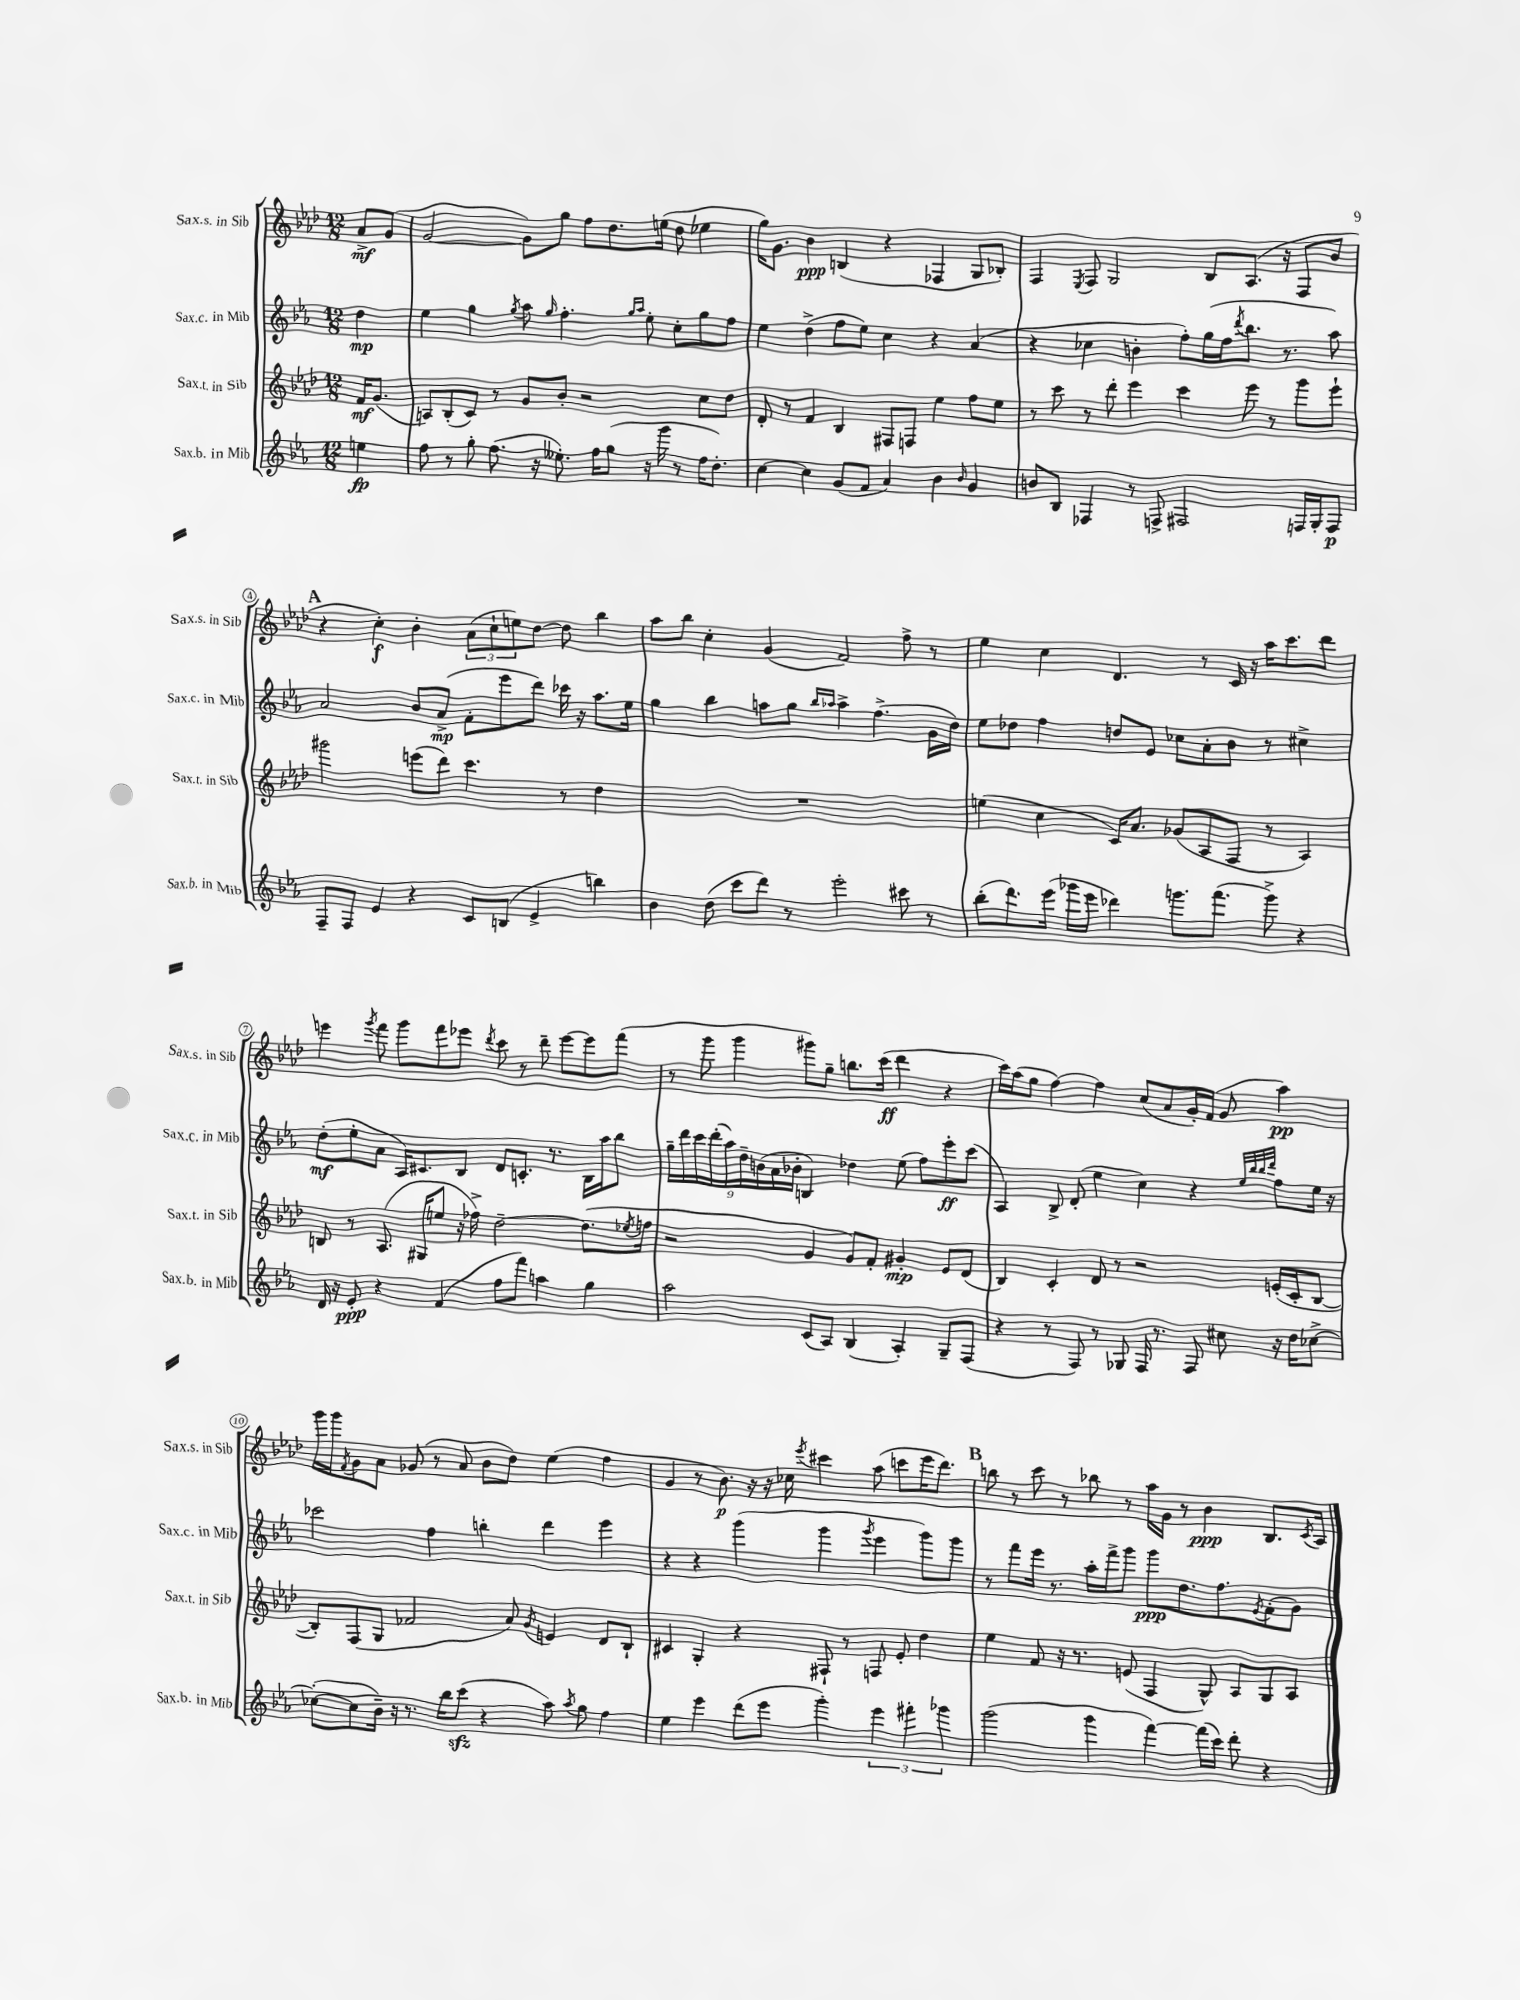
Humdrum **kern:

**kern	**dynam	**kern	**dynam	**kern	**dynam	**kern	**dynam
*part4	*part4	*part3	*part3	*part2	*part2	*part1	*part1
*staff4	*staff4	*staff3	*staff3	*staff2	*staff2	*staff1	*staff1
*I"Sax.b. in Mib	*	*I"Sax.t. in Sib	*	*I"Sax.c. in Mib	*	*I"Sax.s. in Sib	*
*I'Sax.b. in Mib	*	*I'Sax.t. in Sib	*	*I'Sax.c. in Mib	*	*I'Sax.s. in Sib	*
*clefG2	*	*clefG2	*	*clefG2	*	*clefG2	*
*k[b-e-a-]	*	*k[b-e-a-d-]	*	*k[b-e-a-]	*	*k[b-e-a-d-]	*
*M12/8	*	*M12/8	*	*M12/8	*	*M12/8	*
=	=	=	=	=	=	=	=
4een\	fp	16f/KL	mf	4dd\	mp	8a-^/L	mf
.	.	(8.g/J	.	.	.	.	.
.	.	.	.	.	.	(8g/J	.
=1	=1	=1	=1	=1	=1	=1	=1
8ff\	.	8An/L)	.	4ee-\	.	[2g/	.
8r	.	(8B-'/	.	.	.	.	.
8gg'\	.	8c/J)	.	4gg\	.	.	.
(8.ff\	.	8r	.	.	.	.	.
.	.	.	.	8qgg/	.	.	.
.	.	8g/L	.	8aa-\	.	8g\L])	.
16r	.	.	.	.	.	.	.
.	.	.	.	16qqgg/	.	.	.
8.ee--X'\)	.	8b-'/J	.	4.ff'\	.	8gg\J	.
.	.	2r	.	.	.	8ff\L	.
16ff\KL	.	.	.	.	.	.	.
(8gg\J	.	.	.	.	.	8.dd-\	.
.	.	.	.	16qqgg/LL	.	.	.
.	.	.	.	16qqaa-/JJ	.	.	.
16r	.	.	.	8ee-'\	.	.	.
16ggg\	.	.	.	.	.	(16een\Jk	.
8r	.	.	.	8cc'\L	.	8dd-\	.
16ff\KL	.	8cc\L	.	8gg\	.	4ee-X\	.
8.dd'\J)	.	.	.	.	.	.	.
.	.	8dd-\J	.	8ff\J	.	.	.
=2	=2	=2	=2	=2	=2	=2	=2
[4cc\	.	8d-'/	.	4ee-\	.	16gg\KL)	.
.	.	.	.	.	.	8.g\J	.
.	.	8r	.	.	.	.	.
4cc\]	.	4f/	.	(4dd^\	.	4b-\	ppp
(8g/L	.	4B-/	.	8ff\L	.	(4Bn/	.
8f/J	.	.	.	8ee-\J)	.	.	.
4a-/)	.	8F#X/L	.	4cc\	.	4r	.
.	.	8Fn/J	.	.	.	.	.
4b-\	.	4ee-\	.	4r	.	4F-X/	.
16qqb-/	.	.	.	.	.	.	.
4g/	.	8ff\L	.	(4a-/	.	8G/L	.
.	.	8ee-\J	.	.	.	8B-X'/J)	.
=3	=3	=3	=3	=3	=3	=3	=3
8bn/L	.	8r	.	4r	.	4F/	.
8B-/J	.	8ccc\	.	.	.	.	.
.	.	.	.	.	.	8qE-/	.
4F-X/	.	8r	.	4cc-X\	.	8F/	.
.	.	8ddd-'\	.	.	.	2G/	.
8r	.	4eee-\	.	4bn'\	.	.	.
8Fn^/	.	.	.	.	.	.	.
2F#X/	.	4ccc\	.	8ff'\L)	.	.	.
.	.	.	.	(16gg\L	.	8B-/L	.
.	.	.	.	16ff\J	.	.	.
.	.	.	.	8qddd/	.	.	.
.	.	8eee-\	.	8.bb-\J	.	(8.A-/J	.
.	.	8r	.	.	.	.	.
.	.	.	.	8.r	.	16r	.
16Fn/LL	.	8ggg\L	.	.	.	8F/L	.
16G'/J	.	.	.	.	.	.	.
8F/J	p	8eee-`\J	.	8aa-\)	.	8b-/J	.
!!LO:LB:g=z
!!LO:REH:place=s1:t=A
=4	=4	=4	=4	=4	=4	=4	=4
8F~/L	.	2ggg#X\	.	2a-/	.	4r	.
8F/J	.	.	.	.	.	.	.
4e-/	.	.	.	.	.	4cc'\)	f
4r	.	(8eeen\L	.	8b-/L	.	4b-'\	.
.	.	8ddd-\J)	.	(8a-^/J	mp	.	.
8c/L	.	4.ccc\	.	8f'\L	.	(12a-\L	.
.	.	.	.	.	.	12cc`\	.
(8Bn/J	.	.	.	8eee-\	.	.	.
.	.	.	.	.	.	12een\)	.
4e-^/	.	.	.	8ddd\J)	.	[8dd-\J	.
.	.	8r	.	16ccc-X\	.	8dd-\]	.
.	.	.	.	16r	.	.	.
4bbn\)	.	4dd-\	.	8.aa-\L	.	4bb-\	.
.	.	.	.	16ee-\Jk	.	.	.
=5	=5	=5	=5	=5	=5	=5	=5
4b-\	.	1.r	.	4gg\	.	8aa-\L	.
.	.	.	.	.	.	8bb-\J	.
(8dd\	.	.	.	4bb-\	.	4cc'\	.
8ccc\L	.	.	.	.	.	.	.
8ddd\J)	.	.	.	8aan\L	.	(4g/	.
8r	.	.	.	8gg\J	.	.	.
.	.	.	.	16qqbb-/LL	.	.	.
.	.	.	.	16qqaa-X/JJ	.	.	.
2eee-'\	.	.	.	4aa-^\	.	2f/)	.
.	.	.	.	(4.ff^\	.	.	.
8ccc#X\	.	.	.	.	.	8ff^\	.
8r	.	.	.	16g\LL	.	8r	.
.	.	.	.	16dd\JJ)	.	.	.
=6	=6	=6	=6	=6	=6	=6	=6
(8bb-'\L	.	(4een\	.	8ee-\L	.	4ee-\	.
8.ddd\)	.	.	.	8dd-X\J	.	.	.
.	.	4cc\	.	4ff\	.	4cc\	.
(16eee-\Jk	.	.	.	.	.	.	.
16ggg-X\LL	.	.	.	.	.	.	.
16eee-\JJ	.	.	.	.	.	.	.
4ddd-X\)	.	16c/KL)	.	8ddn/L	.	4.d-/	.
.	.	8.a-/J	.	.	.	.	.
.	.	.	.	8e-/J	.	.	.
8.gggn\L	.	(8g-X/L	.	8cc-X\L	.	.	.
.	.	8A-/	.	8a-'\	.	8r	.
(8.fff\J	.	.	.	.	.	.	.
.	.	8F/J	.	8b-\J	.	16c/	.
.	.	.	.	.	.	16r	.
8ggg^\)	.	8r	.	8r	.	16aa-\KL	.
.	.	.	.	.	.	8.ccc\	.
4r	.	4A-/)	.	4cc#X^\	.	.	.
.	.	.	.	.	.	8ddd-\J	.
!!LO:LB:g=z
=7	=7	=7	=7	=7	=7	=7	=7
16d/	.	8Bn/	.	(8dd'\L	mf	4eeen\	.
16r	.	.	.	.	.	.	.
8e-'/	ppp	8r	.	8ee-'\	.	.	.
.	.	.	.	.	.	8qggg/	.
4r	.	(8.A-/	.	8a-\J	.	8fff\	.
.	.	.	.	16A-/KL)	.	8ggg\L	.
.	.	16G#X/KL	.	8.c#X/	.	.	.
(4f/	.	8een/J	.	.	.	8fff\	.
.	.	16r	.	8B-/J	.	8eee-X\J	.
.	.	16ff-X^\)	.	.	.	.	.
.	.	.	.	.	.	8qddd-/	.
8ff\L	.	[2dd-~\	.	8d/L	.	8ccc\	.
8fff\J)	.	.	.	8.cn'/J	.	8r	.
4aan\	.	.	.	.	.	8ddd-~\	.
.	.	.	.	8.r	.	.	.
.	.	.	.	.	.	[8eee-\L	.
4gg\	.	(8.dd-\L]	.	16B-\LL	.	8eee-\]	.
.	.	.	.	16aa-\J	.	.	.
.	.	.	.	8bb-\J	.	(8fff\J	.
.	.	8qee-X/	.	.	.	.	.
.	.	16ffn\Jk	.	.	.	.	.
=8	=8	=8	=8	=8	=8	=8	=8
2aa-\	.	2r	.	18gg~\LL	.	8r	.
.	.	.	.	18ddd\	.	.	.
.	.	.	.	18ccc\	.	.	.
.	.	.	.	.	.	8ggg\	.
.	.	.	.	(18ddd'\	.	.	.
.	.	.	.	18aa-\)	.	.	.
.	.	.	.	.	.	4ggg\	.
.	.	.	.	18dd~\	.	.	.
.	.	.	.	(18bn\	.	.	.
.	.	.	.	18a-\	.	.	.
.	.	.	.	18b-X'\JJ	.	.	.
(8c/L	.	4g/	.	4Bn/)	.	8ggg#X\L)	.
8A-/J)	.	.	.	.	.	8gg~\J	.
(4B-/	.	8g/L)	.	4dd-X\	.	8.bbn\L	.
.	.	8f'/J	.	.	.	.	.
.	.	.	.	.	.	(16ccc\Jk	ff
4A-'/)	.	4g#X'/	mp	(8ee-\	.	4ddd-\	.
.	.	.	.	8ff\L)	.	.	.
8G~/L	.	8e-/L	.	8eee-'\	ff	4r	.
(8F/J	.	(8d-/J	.	(8ccc\J	.	.	.
=9	=9	=9	=9	=9	=9	=9	=9
4r	.	4B-/)	.	4A-/)	.	16ccc\LL)	.
.	.	.	.	.	.	(16aa-\J	.
.	.	.	.	.	.	8gg\J	.
8r	.	4c'/	.	8B-^/	.	[4ff\)	.
8F/)	.	.	.	(8d'/	.	.	.
8r	.	8d-/	.	4ee-\	.	4ff\]	.
8G-X/	.	8r	.	.	.	.	.
16F/	.	2r	.	4cc\)	.	(8cc/L	.
8.r	.	.	.	.	.	.	.
.	.	.	.	.	.	8a-/	.
8F/	.	.	.	4r	.	16g'/L)	.
.	.	.	.	.	.	(16f/JJ	.
8cc#X\	.	.	.	.	.	8g/	.
.	.	.	.	32qqee-/LLL	.	.	.
.	.	.	.	32qqbb-/	.	.	.
.	.	.	.	32qqbb-/	.	.	.
.	.	.	.	32qqddd/JJJ	.	.	.
16r	.	(16en'/LL	.	8ff\L	.	4aa-\)	pp
16dd\KL	.	16c'/J	.	.	.	.	.
[8cc-X^\J	.	[8B-/J	.	16ee-\Jk	.	.	.
.	.	.	.	16r	.	.	.
!!LO:LB:g=z
=10	=10	=10	=10	=10	=10	=10	=10
(8cc-X'\L_	.	8B-'/L])	.	2ccc-X\	.	16ggg\LL	.
.	.	.	.	.	.	16ggg\J	.
.	.	.	.	.	.	8qf/	.
8cc-\]	.	(8F/	.	.	.	8g\	.
16b-~\Jk)	.	8G/J	.	.	.	8a-\J	.
16r	.	.	.	.	.	.	.
8.r	.	2f-X/	.	.	.	(8g-X/	.
.	.	.	.	4ff\	.	8r	.
16bb-\KL	.	.	.	.	.	.	.
(8ccczz\J	.	.	.	.	.	8a-/	.
4r	.	.	.	4bbn'\	.	8b-\L	.
.	.	8a-/)	.	.	.	8dd-\J)	.
.	.	8qg/	.	.	.	.	.
8aa-\)	.	4en/	.	4ddd\	.	(4ee-\	.
8qaa-/	.	.	.	.	.	.	.
8gg\	.	.	.	.	.	.	.
4ff\	.	8d-/L	.	4eee-\	.	4ff\	.
.	.	8B-`/J	.	.	.	.	.
=11	=11	=11	=11	=11	=11	=11	=11
4ee-\	.	4c#X/	.	4r	.	4g/	.
4eee-\	.	4G'/	.	4r	.	8r	.
.	.	.	.	.	.	8.b-\)	p
(8ddd\L	.	4r	.	(4ggg\	.	.	.
.	.	.	.	.	.	16r	.
8eee-\J	.	.	.	.	.	16r	.
.	.	.	.	.	.	16cc-X\	.
.	.	.	.	.	.	8qeee-/	.
4ggg'\)	.	8F#X`/	.	4ggg\	.	4ccc#X\	.
.	.	8r	.	.	.	.	.
.	.	.	.	8qggg/	.	.	.
6eee-\	.	8Fn/	.	4eee-\	.	(8aa-\	.
.	.	8e-'/	.	.	.	8cccn\L	.
6fff#X'\	.	.	.	.	.	.	.
.	.	4dd-\	.	8ggg\L)	.	16eee-\K	.
.	.	.	.	.	.	8.ddd-\J)	.
6ggg-X\	.	.	.	.	.	.	.
.	.	.	.	8ggg\J	.	.	.
!!LO:REH:place=s1:t=B
=12	=12	=12	=12	=12	=12	=12	=12
(2ggg\	.	4ee-\	.	8r	.	8bbn\	.
.	.	.	.	8fff\L	.	8r	.
.	.	8f/	.	16eee-\Jk	.	8ccc\	.
.	.	.	.	8.r	.	.	.
.	.	16r	.	.	.	8r	.
.	.	8.r	.	.	.	.	.
4ggg\	.	.	.	16aa-'\LL	.	8bb-X\	.
.	.	.	.	16fff^\J	.	.	.
.	.	(8en/	.	8ggg\J	.	8r	.
[4fff\)	.	4F/	.	8ggg\L	ppp	16aa-\LL	.
.	.	.	.	.	.	16g\JJ	.
.	.	.	.	8.dd\	.	8r	.
(16fff\LL]	.	8G^^/)	.	.	.	4b-\	ppp
16ccc\JJ)	.	.	.	8.ff\	.	.	.
8ddd'\	.	8A-/L	.	.	.	.	.
.	.	.	.	8qe-/	.	.	.
4r	.	8G/	.	(8f'\	.	8.B-/L	.
.	.	8A-/J	.	8g\J)	.	.	.
.	.	.	.	.	.	8qc/	.
.	.	.	.	.	.	16A-/Jk	.
==	==	==	==	==	==	==	==
*-	*-	*-	*-	*-	*-	*-	*-
